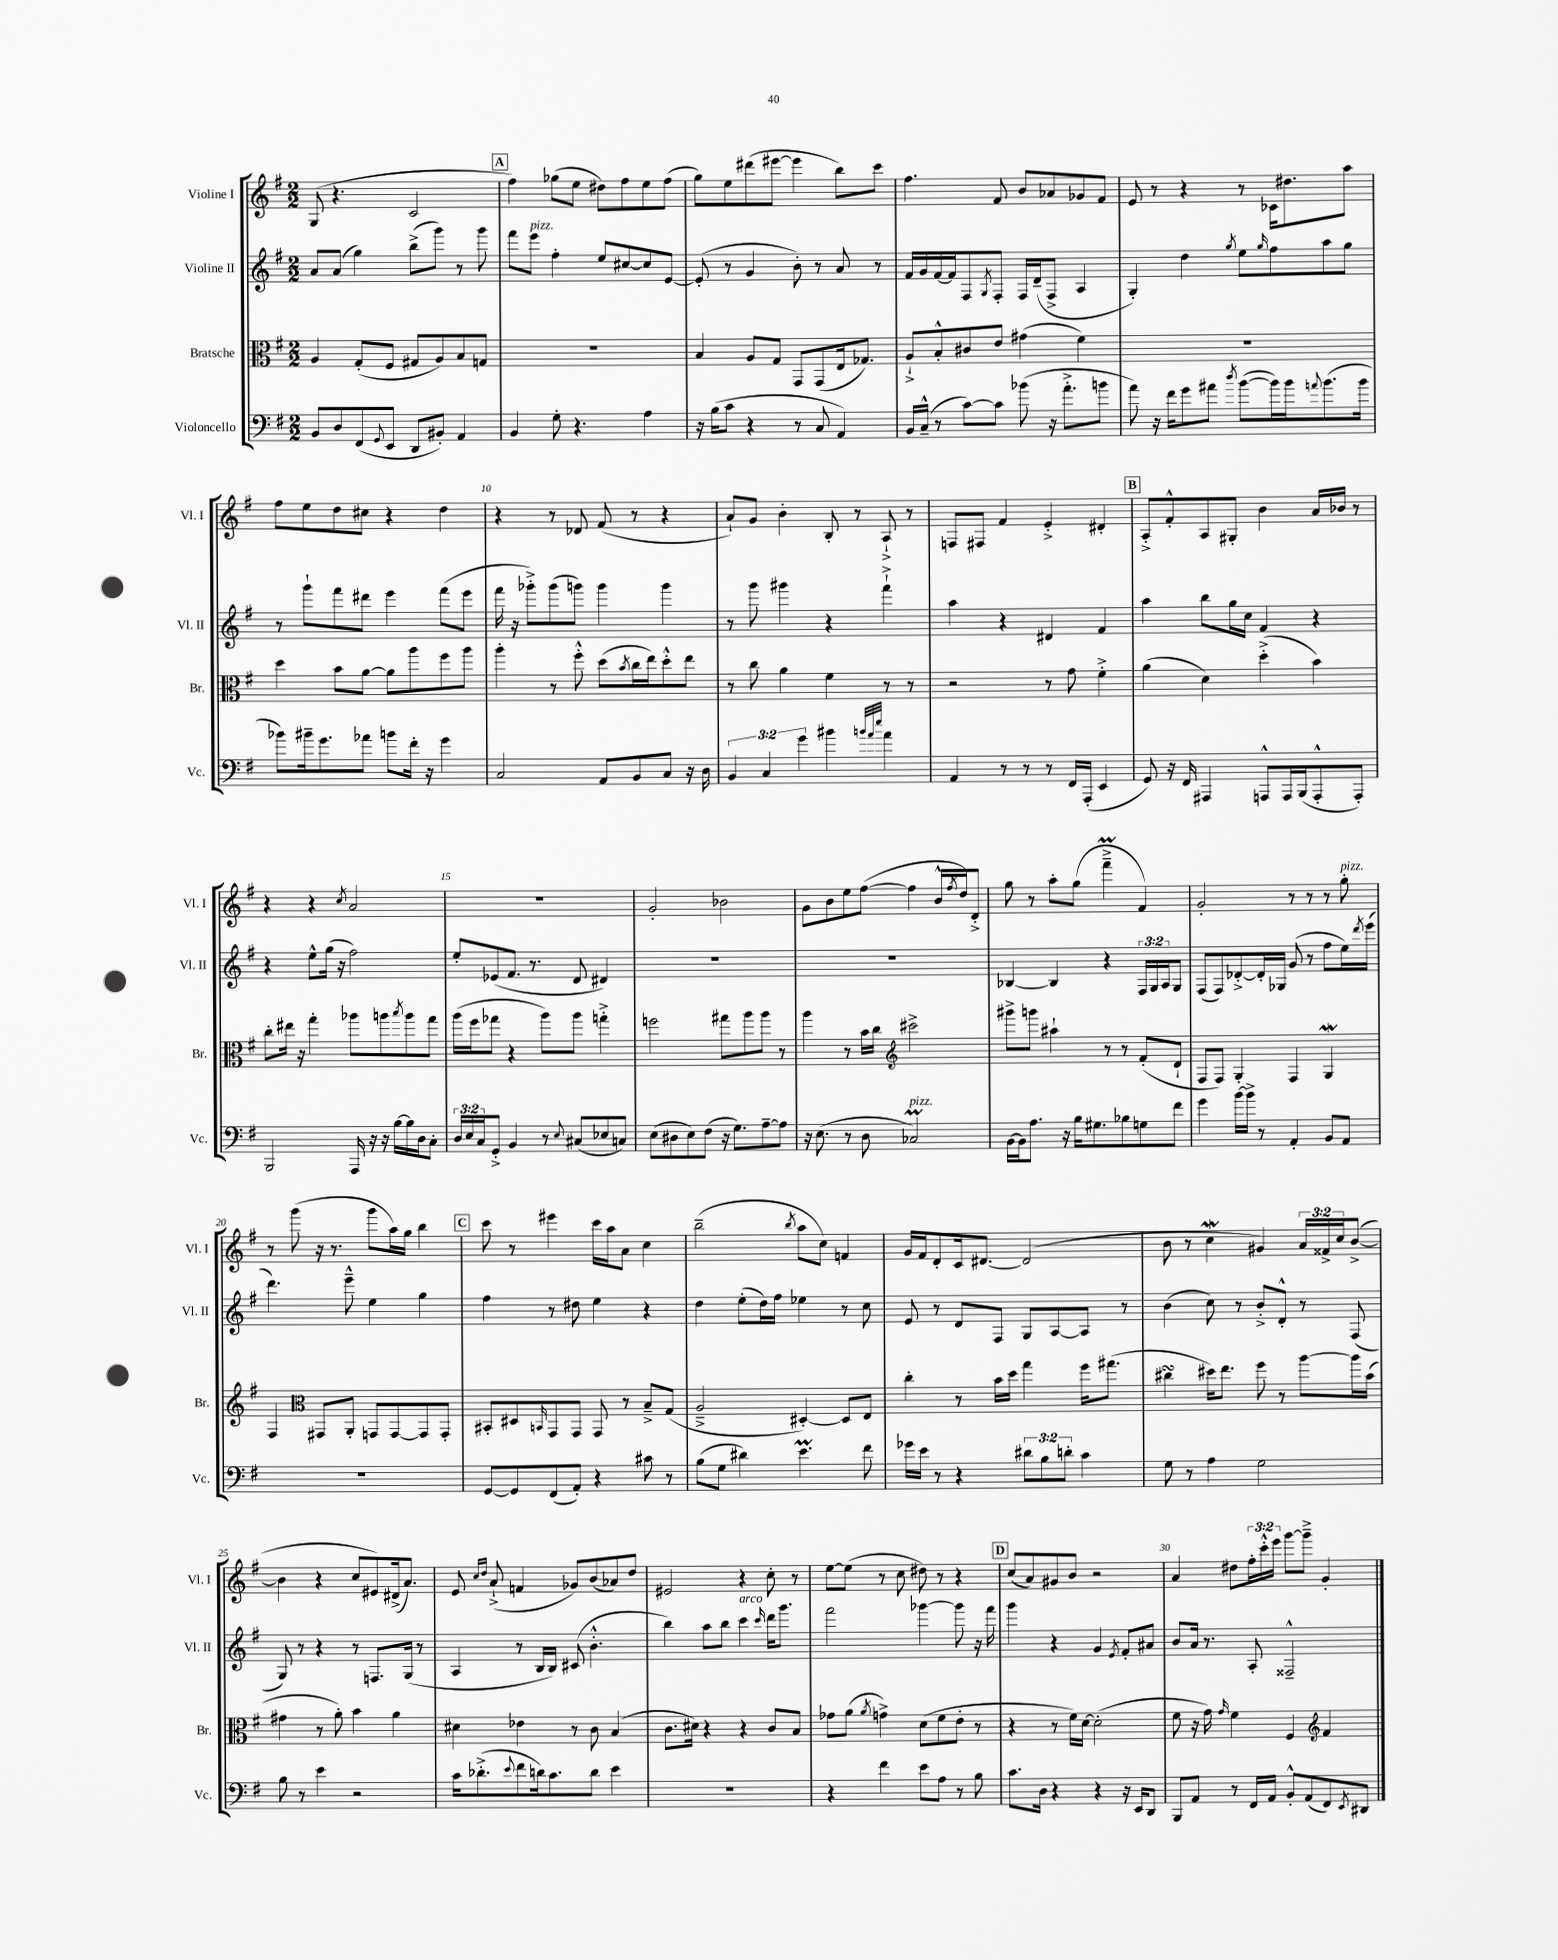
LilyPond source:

<<
\new StaffGroup <<
\new Staff = "s0" \with { instrumentName = "Violine I" shortInstrumentName = "Vl. I" } {
    \clef treble \key g \major \numericTimeSignature \time 2/2 \override Staff.TupletNumber.text = #tuplet-number::calc-fraction-text
    g8( r4. c'2 |
    \mark \markup { \box "A" } fis''4) ges''8( e''8 dis''8) fis''8 e''8 fis''8( |
    g''8) e''8 dis'''8( eis'''8~ eis'''4 b''8) c'''8 |
    fis''4. fis'8 b'8 aes'8 ges'8 fis'8 |
    e'8 r8 r4 r8 ces'16 dis''8. a''8 |
    fis''8 e''8 d''8 cis''8 r4 d''4 |
    r4 r8 des'8 fis'8( r8 r4 |
    a'8-!) g'8 b'4-. b8-. r8 a8-!-> r8 |
    f8 fis8 fis'4 e'4-.-> dis'4-. |
    \mark \markup { \box "B" } a8-.-> fis'8-.-^ a8 gis8-. b'4 a'16 bes'16 r8 |
    r4 r4 \acciaccatura { c''8 } a'2 |
    R1 |
    g'2-. bes'2 |
    g'8 b'8 e''8 fis''8~( fis''4 b'16-^ \acciaccatura { fis''8 } d''16) d'8-.-> |
    g''8 r8 a''8-. g''8( fis'''4--->\prall fis'4) |
    g'2-. r8 r8 r8 g''8-.^\markup { \italic "pizz." } |
    r8 g'''8( r16 r8. g'''8 a''16) g''16 b''4 |
    \mark \markup { \box "C" } c'''8 r8 eis'''4 c'''16 a''16 a'8 c''4 |
    b''2--( \acciaccatura { b''8 } a''8 c''8) f'4 |
    g'16 fis'16 d'8-. c'16 dis'8.~ dis'2( |
    b'8 r8 c''4\mordent gis'4) \tuplet 3/2 { a'16 fisis'16-> c''16 } b'8~->( |
    b'4 r4 c''8 eis'8) dis'16->( a'8.) |
    e'8 \grace { c''16 d''16 } a'8-!->( f'4 ges'8) b'8( aes'8) d''8 |
    eis'2 r4 c''8-. r8 |
    e''8~ e''8( r8 c''8 dis''8) r8 r4 |
    \mark \markup { \box "D" } c''8( a'8) gis'8 b'8 r2 |
    a'4 dis''8 \tuplet 3/2 { fis''16-. c'''16-.-^ e'''16 } g'''8~ g'''8---> g'4-. \bar "|." |
}
\new Staff = "s1" \with { instrumentName = "Violine II" shortInstrumentName = "Vl. II" } {
    \clef treble \key g \major \numericTimeSignature \time 2/2 \override Staff.TupletNumber.text = #tuplet-number::calc-fraction-text
    a'8 a'8( g''4) b''8->( g'''8) r8 g'''8 |
    \mark \markup { \box "A" } fis'''8 e'''8^\markup { \italic "pizz." } fis''4-. e''8 cis''8~ cis''8 e'8~ |
    e'8-.( r8 g'4 b'8-.) r8 a'8 r8 |
    fis'16 g'16 fis'16~ fis'16 fis8 \acciaccatura { g8 } fis8-. fis16 d'16--( fis8-> a4 |
    g4-.) d''4 \acciaccatura { g''8 } e''8 \grace { g''16 } fis''8 a''8 g''8 |
    r8 g'''8-! fis'''8 dis'''8 e'''4 fis'''8( e'''8 |
    fis'''16 r16 ges'''8-.->) ges'''8( g'''8) g'''4 g'''4 |
    r8 g'''8 gis'''4 r4 fis'''4-!-> |
    a''4 r4 dis'4 fis'4 |
    \mark \markup { \box "B" } a''4 b''8 g''16 c''16 fis'4 r4 |
    r4 e''8-^ g''16( r16 fis''2) |
    e''8-. ees'8( fis'8. r8. d'8 dis'4) |
    R1 |
    R1 |
    bes4~ bes4 r4 \tuplet 3/2 { fis16 g16 a16 } g8 |
    fis8( fis8) des'8~-.-> des'16-. ges16 g'8( r8 fis''8 e''16) \acciaccatura { d'''8 } e'''16( |
    d'''4.) e'''8---^ e''4 g''4 |
    \mark \markup { \box "C" } fis''4 r8 dis''8 e''4 r4 |
    d''4 e''8-.( d''16) fis''16 ees''4 r8 c''8 |
    e'8 r8 d'8 fis8 g8 a8~ a8 r8 |
    b'4( c''8) r8 b'8-.-> d'8-.-^ r8 fis8( |
    g8) r8 r4 r8 f8. g16( r8 |
    a4 r8 b16 b16) cis'8( b'4.-.-^ |
    b''4) a''8 b''8 c'''4^\markup { \italic "arco" } \grace { c'''16 } d'''16 g'''8. |
    fis'''2 ges'''4~ ges'''8 r16 fis'''16 |
    \mark \markup { \box "D" } g'''4 r4 g'4 \acciaccatura { e'8 } fis'8-. ais'8 |
    b'8 a'16 r8. a8-. fisis2---^ \bar "|." |
}
\new Staff = "s2" \with { instrumentName = "Bratsche" shortInstrumentName = "Br." } {
    \clef alto \key g \major \numericTimeSignature \time 2/2
    a4 g8-.( fis8 gis8 a8) b8 g8 |
    \mark \markup { \box "A" } R1 |
    b4 a8 g8 g,8 g,8( e16 ges8.) |
    a8-!-> b8-.-^ cis'8 e'8 gis'4( fis'4) |
    R1 |
    d''4 b'8 a'8~ a'8 a''8 fis''8 a''8 |
    a''4-. r8 fis''8-.-^ d''8( \acciaccatura { b'8 } c''16 e''16) d''8-.-^ e''8 |
    r8 c''8 a'4 fis'4 r8 r8 |
    r2 r8 g'8 fis'4-.-> |
    \mark \markup { \box "B" } a'4( d'4) d''4-.->( b'4) |
    c''8-. eis''16 r16 g''4-. aes''8 a''8 \acciaccatura { b''8 } a''8 g''8 |
    a''16( fis''16 ges''8 r4 a''8) a''8 g''4-.-> |
    f''2 gis''8 a''8 a''8 r8 |
    a''4 r8 b'16 c''16 \clef treble cis'''2-> |
    gis'''8-> g'''8 ais''4-! r8 r8 fis'8-.( d'8-! |
    fis8 fis8) g4-. fis4 g4\mordent |
    fis4 \clef alto gis,8 a,8-. g,8 g,8~ g,8 g,8-. |
    \mark \markup { \box "C" } bis,8-. dis8 \grace { b,16 } g,8 g,8 g,8 r8 b8---> g8( |
    a2---> dis4~-.) dis8 e8 |
    c''4-. r8 b'16 d''16 g''4 fis''16 gis''8.( |
    cis''4\turn dis''16) e''8. fis''8 r8 a''8~ a''16 b'16( |
    gis'4 r8 a'8-.) b'4 a'4 |
    dis'4 ees'4 r8 c'8 b4( |
    c'8. dis'16) r4 r4 c'8 b8 |
    ges'8 a'8( \acciaccatura { a'8 } g'4->) d'8( fis'8 e'8-. r8 |
    \mark \markup { \box "D" } r4 r8 fis'16) d'16~ d'2-.( |
    fis'8 r16 g'16) \grace { g'16 } fis'4 fis4 \clef treble fis'4 \bar "|." |
}
\new Staff = "s3" \with { instrumentName = "Violoncello" shortInstrumentName = "Vc." } {
    \clef bass \key g \major \numericTimeSignature \time 2/2 \override Staff.TupletNumber.text = #tuplet-number::calc-fraction-text
    b,8 d8 fis,8( \appoggiatura { g,8 } e,8 d,8 bis,8-.) a,4 |
    \mark \markup { \box "A" } b,4 g8-. r4. a4 |
    r16 b16( c'8 r4 r8 c8 a,4) |
    b,16 c16---^( r8 c'8~) c'8 bes'8( r16 a'8.-.-> b'8 |
    a'8) r16 fis'16 g'8 ais'8 \acciaccatura { d''8 } b'8~( b'16) b'16 \appoggiatura { a'8 } b'8.( b'16 |
    bes'8) bis'16-- g'8. aes'8 b'8 fis'16-. r16 g'4 |
    c2 a,8 b,8 c8 r16 d16 |
    \tuplet 3/2 { b,4 c4 g'4 } bis'4 \grace { b'32 a'32 e''32 } a'4 |
    a,4 r8 r8 r8 fis,16 a,,16-.( e,4 |
    \mark \markup { \box "B" } g,8) r16 fis,16 ais,,4 a,,8-^ a,,16 b,,16( a,,8-.-^ a,,8-.) |
    b,,2 a,,16 r16 r16 b16~ b16 d16 c8-. |
    \tuplet 3/2 { d16 e16 c16 } g,8-.-> b,4 r8 \appoggiatura { e8 } cis8( ees8 c8) |
    e8( dis8 e8) fis8( r16 g8.) a8~-- a8 |
    r16 e8.( r8 d8 ces2\prall^\markup { \italic "pizz." }) |
    b,16~ b,16 a8. r16 b16 gis8. bes8 g8 fis'8 |
    g'4 b'16~ b'16-> r8 a,4-. b,8 a,8 |
    R1 |
    \mark \markup { \box "C" } g,8~ g,8 fis,8( a,8-.) r4 cis'8 r8 |
    b8( g8 dis'4) e'4.\prall fis'8 |
    ges'16 e'16 r8 r4 \tuplet 3/2 { dis'8 b8 d'8-. } c'4 |
    g8 r8 a4 g2 |
    b8 r8 e'4 r2 |
    c'16 des'8.-.->( \appoggiatura { e'8 } fis'8 d'16) c'8. d'8 e'4 |
    R1 |
    r4 fis'4 e'8 a8 r8 b8 |
    \mark \markup { \box "D" } c'8. d16 r4 r4 r16 e,16 d,8 |
    b,,8 a,8 r8 fis,16 a,16 b,8-.-^ a,8( fis,8) \acciaccatura { e,8 } dis,8 \bar "|." |
}
>>
>>
\layout { \context { \Score currentBarNumber = #4 \override BarNumber.break-visibility = ##(#f #t #t) barNumberVisibility = #(every-nth-bar-number-visible 5) } }
